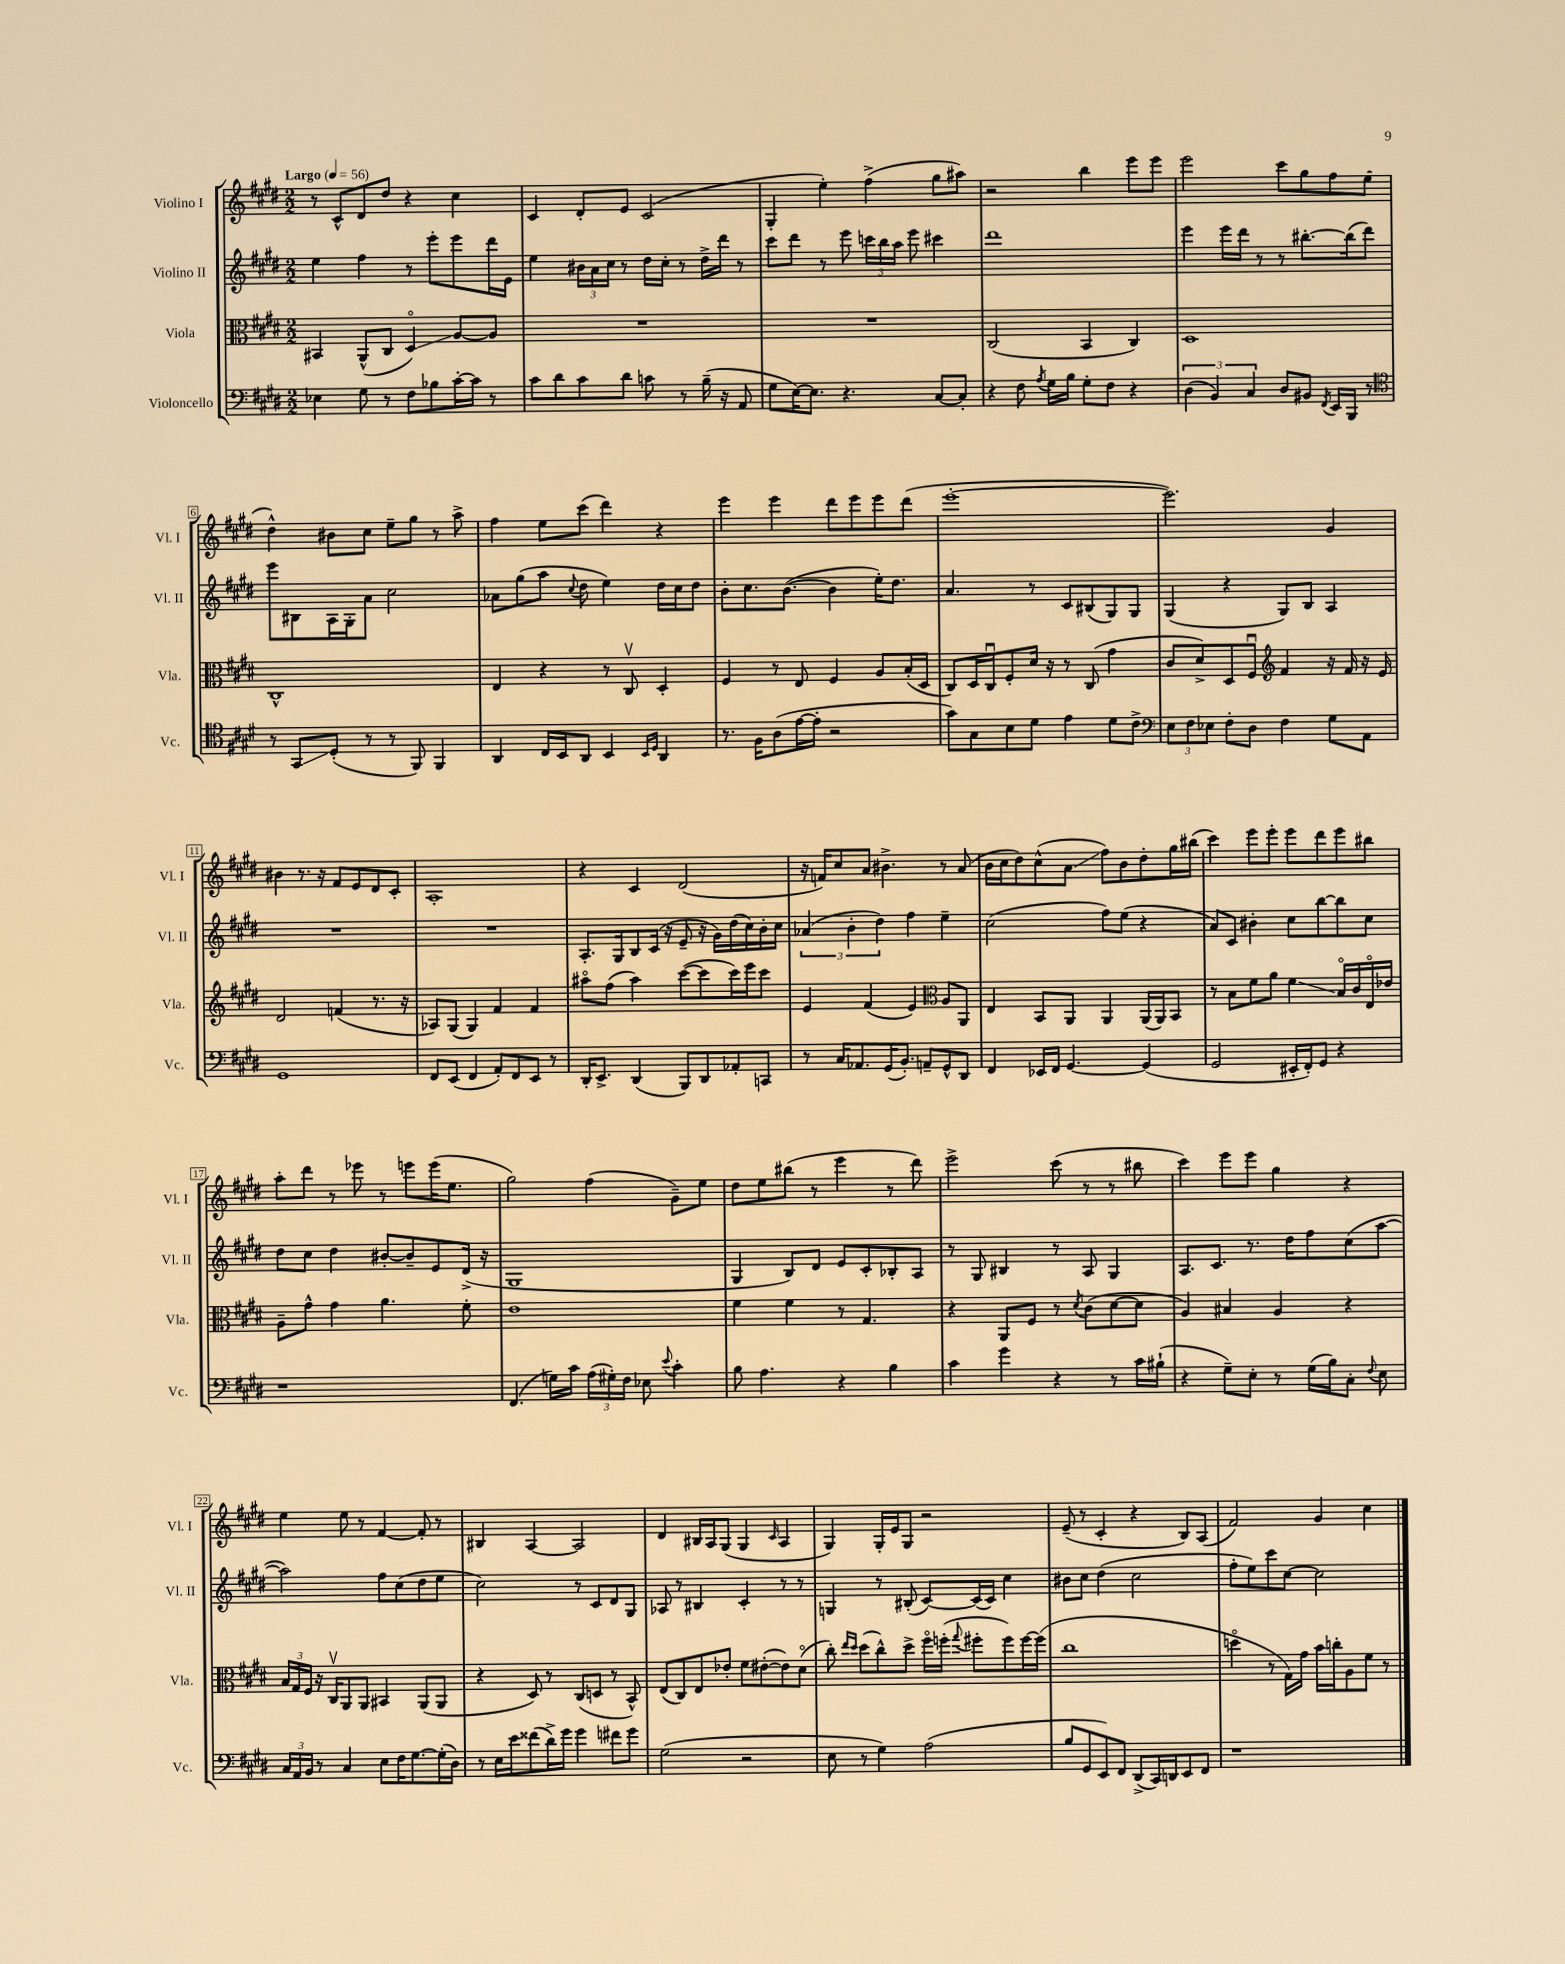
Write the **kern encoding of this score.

**kern	**kern	**kern	**kern
*staff4	*staff3	*staff2	*staff1
*clefF4	*clefC3	*clefG2	*clefG2
*k[f#c#g#d#]	*k[f#c#g#d#]	*k[f#c#g#d#]	*k[f#c#g#d#]
*M2/2	*M2/2	*M2/2	*M2/2
*MM56	*MM56	*MM56	*MM56
4E-\	4BB#/	4ee\	8r
.	.	.	8c#^^/L
8G#\	(8AA^^/L	4ff#\	8d#/
8r	8C#/J	.	8dd#/J
8F#\L	4D#o/)	8r	4r
8B-\	.	8eee'\L	.
[16c#'\L	[8A/L	8eee\	4cc#\
16c#\]JJ	.	.	.
8r	8A/]J	16ddd#\L	.
.	.	16e\JJ	.
=	=	=	=
8c#\L	1r	4ee\	4c#/
8d#\	.	.	.
8c#\	.	24b#\LL	8d#'/L
.	.	24a\	.
.	.	24cc#\JJ	.
8d#\J	.	8r	8e/J
8c\	.	16dd#\LL	(2c#/
.	.	16cc#'\JJ	.
8r	.	8r	.
(16B~\	.	16dd#^\LL	.
16r	.	16ddd#\JJ	.
8AA/	.	8r	.
=	=	=	=
8G#\L	1r	8ccc#\L	4G#'/
[16E\K)	.	8ddd#\J	.
8.E\]J	.	.	.
.	.	8r	4ee'\)
4.r	.	8eee\	.
.	.	24ccc\LL	(4ff#^\
.	.	24bb\	.
.	.	24aa\JJ	.
.	.	8eee\	.
[8C#/L	.	4ccc#\	8gg#\L
8C#'/]J	.	.	8aa#\J)
=	=	=	=
4r	(2C#/	1ddd#	2r
8F#\	.	.	.
8qA/	.	.	.
16G#\LL	.	.	.
16B\JJ	.	.	.
8G#'\L	4BB/	.	4bb\
8F#\J	.	.	.
4r	4C#/)	.	8eee\L
.	.	.	8eee\J
=	=	=	=
(6D#\	1D#	4eee\	2eee\
6BB/)	.	.	.
.	.	16eee\LL	.
.	.	16ddd#\JJ	.
6C#/	.	.	.
.	.	8r	.
8D#/L	.	8r	8ccc#\L
8BB#/J	.	[8.bb#'\L	8gg#\
8qFF#/	.	.	.
16EE/LL	.	.	8ff#\
16BBB/JJ	.	(16bb#\]k	.
8r	.	8ddd#\J)	(8ee\J
=	=	=	=
*clefC4	*	*	*
8r	1C#^^	8eee\L	4dd#^^\)
8GG#/L	.	8B#\	.
(8D#'/J	.	16A\L	8b#\L
.	.	16G#'\J	.
8r	.	8a\J	8cc#\J
8r	.	2cc#\	8ee~\L
8FF#/)	.	.	8gg#\J
4FF#/	.	.	8r
.	.	.	8aa^\
=	=	=	=
4AA/	4E/	8a-\L	4ff#\
.	.	(8gg#\	.
16C#/LL	4r	8aa\J	8ee\L
16BB/J	.	.	.
.	.	8qqcc#/	.
8AA/J	.	8dd#\	(8ccc#\J
4BB/	8r	4ee\)	4ddd#\)
.	8C#v/	.	.
16qqBB/LL	.	.	.
16qqD#/JJ	.	.	.
4AA/	4D#'/	16dd#\LL	4r
.	.	16cc#\J	.
.	.	8dd#\J	.
=	=	=	=
8.r	4F#/	8b'\L	4eee\
.	.	8.cc#\	.
16F#\LK	.	.	.
(8A\	8r	.	4eee\
.	.	([8.b\J	.
[16e\L	8E/	.	.
16e'\]JJ	.	.	.
2r	4F#/	4b\]	8ddd#\L
.	.	.	8eee\
.	8A/L	16ee'\LK)	8eee\
.	.	8.dd#\J	.
.	(16B'/L	.	(8ddd#\J
.	16D#/JJ	.	.
=	=	=	=
8g#\L)	8C#/L)	4.a/	[1eee'
8G#\	16D#/L	.	.
.	16C#u/J	.	.
8B\	8F#'/	.	.
8d#\J	16d#/Jk	8r	.
.	16r	.	.
4e\	8r	8c#/L	.
.	(8C#/	(8B#/	.
8d#\L	4g#\	8G#/)	.
8c#^\J	.	8G#/J	.
=	=	=	=
*clefF4	*	*	*
12E\L	8c#/L	(4G#/	2.eee\])
12F#\	.	.	.
.	8d#^/)	.	.
12E-\J	.	.	.
8F#'\L	8D#/	4r	.
8D#\J	8F#u/J	.	.
*	*clefG2	*	*
4F#\	4f#/	8G#/L)	.
.	.	8B/J	.
8G#\L	16r	4A/	4g#/
.	16f#/	.	.
8AA\J	16r	.	.
.	16e/	.	.
=	=	=	=
1GG#	2d#/	1r	4b#\
.	.	.	8.r
.	.	.	16r
.	(4f/	.	8f#/L
.	.	.	8e/
.	8.r	.	8d#/
.	.	.	8c#'/J
.	16r	.	.
=	=	=	=
8FF#/L	8A-/L)	1r	1A'
(8EE/J	(8G#/J	.	.
4FF#/	4G#/)	.	.
8AA'/L)	4f#/	.	.
8FF#/	.	.	.
8EE/J	4f#/	.	.
8r	.	.	.
=	=	=	=
16DD#'/LK	8aa#o\L	8.A'/L	4r
8.EE^/J	.	.	.
.	(8ff#\J	.	.
.	.	16G#/k	.
(4DD#/	4aa#\)	8B/	4c#/
.	.	(16c#/Jk	.
.	.	16r	.
8BBB/L)	([8ccc#\L	8e~/	(2d#/
8DD#/	8ccc#\]	16r	.
.	.	16g#\LL)	.
8AA-'/	16ccc#\L)	(16dd#\	.
.	16eee\J	16cc#\)	.
8CC/J	8ccc#\J	16b'\	.
.	.	16cc#\JJ	.
=	=	=	=
8r	4e/	(6a-/	16r
.	.	.	16f/LK)
16C#/LK	.	.	8cc#/
.	.	6b'\	.
8.AA-/	.	.	.
.	(4f#/	.	8a/J
.	.	6dd#\)	.
(16GG#/K	.	.	4.b#^\
8.BB'/J)	.	.	.
.	4e/)	4ff#\	.
8AA~/L	.	.	.
*	*clefC3	*	*
8GG#^^/	8A/L	4ee~\	8r
8DD#/J	8AA/J	.	(8a/
=	=	=	=
4FF#/	4E/	(2cc#\	16b\LL
.	.	.	16cc#\J
.	.	.	8dd#\)
16EE-/LL	8BB/L	.	(8cc#^^\
16FF#/JJ	.	.	.
[4.GG#/	8AA/J	.	8a\J
.	4AA/	8ff#\L)	8ff#\L)
.	.	(8ee\J	8b\
(4GG#/]	(16AA/LL	4r	8dd#'\
.	16AA/J)	.	.
.	8BB/J	.	16gg#\L
.	.	.	(16bb#\JJ
=	=	=	=
2GG#/	8r	8a/L)	4ccc#\)
.	8B\L	8c#/J	.
.	8f#\	4b#'\	8eee\L
.	8a\J	.	8eee'\J
16EE#'/LL	4f#\	8cc#\L	8eee\L
16FF#'/J)	.	.	.
8GG#/J	.	[8bb\	8ddd#\
4r	16Bo/LL	8bb\]	8eee\
.	16c#/	.	.
.	16Eo/	8cc#\J	8bb#\J
.	16e-/JJ	.	.
=	=	=	=
1r	8A~\L	8dd#\L	8aa'\L
.	8g#^^\J	8cc#\J	8ddd#\J
.	4g#\	4dd#\	8r
.	.	.	8eee-\
.	4.a\	[8b#'/L	8r
.	.	8b#~/]	8eee\L
.	.	8e/	(16eee\K
.	.	.	8.ee\J
.	8f#'\	(16d#^/Jk	.
.	.	16r	.
=	=	=	=
(4.FF#/	1e	1G#	2gg#\)
16G\LL)	.	.	.
16c#\JJ	.	.	.
(24A\LL	.	.	(4ff#\
24G#'\)	.	.	.
24F#\JJ	.	.	.
8E-\	.	.	.
8qqe/	.	.	.
4c#'\	.	.	8g#~\L)
.	.	.	8ee\J
=	=	=	=
8B\	4f#\	4G#/	8dd#\L
4.A\	.	.	8ee\
.	4f#\	8B/L)	(8bb#\J
.	.	8d#/J	8r
4r	8r	8e/L	4eee\
.	4.G#/	8c#'/	.
4B\	.	8B-'/	8r
.	.	8A/J	8ddd#\)
=	=	=	=
4c#\	4r	8r	2eee^\
.	.	8G#/	.
4g#\	8AA/L	4B#/	.
.	8F#/J	.	.
4r	8r	8r	(8ccc#\
.	8qd#/	.	.
.	(8c#\L	8A/	8r
8r	[8d#\	4G#/	8r
16c#\LL	8d#\]J	.	8bb#\
(16B#`\JJ	.	.	.
=	=	=	=
4r	4A/)	8.A/L	4ccc#\)
.	.	8.c#/J	.
8G#~\L)	4B#/	.	8eee\L
8E'\J	.	8.r	8eee\J
8r	4A/	.	4gg#\
.	.	16dd#\LK	.
(16G#\LL	.	8ff#\	.
16B\J)	.	.	.
8C#'\J	4r	(8cc#\	4r
8qqF#/	.	.	.
8E\	.	[8aa\J	.
=	=	=	=
24C#/LL	24B/LL	2aa\])	4ee\
24AA/	24G#/	.	.
24BB/JJ	24F#/JJ	.	.
8r	16r	.	.
.	16C#v/LK	.	.
4C#/	8AA/	.	8ee\
.	8AA/J	.	8r
8E\L	4BB#/	8ff#\L	[4f#/
16F#\K	.	(8cc#\	.
[8.G#\	.	.	.
.	(8AA/L	8dd#\	8f#'/]
(16G#'\]L	8AA/J	8ee\J	8r
16D#\JJ)	.	.	.
=	=	=	=
8r	4r	2cc#\)	4B#/
16E\LL	.	.	.
16e\J	.	.	.
(8f##\	8D#/)	.	[4A/
16d#^\L)	8r	.	.
16g#\JJ	.	.	.
4g#\	(8C#/L	8r	2A/]
.	8D/J	8c#/L	.
8f#\L	8r	8d#/	.
8g#\J	8BB^^/)	8G#/J	.
=	=	=	=
(2G#\	(8E/L	8A-/	4d#/
.	8C#/)	8r	.
.	8E/	4B#/	16B#/LL
.	.	.	16A/J
.	8e-'/J	.	(8G#/J
2r	8f#\L	4c#'/	4G#/
.	([8e#'\	.	.
.	.	.	16qqc#/
.	8e#\])	8r	4A/
.	(8d#o\J	8r	.
=	=	=	=
8E\	8cc#'\)	4G/	4G#/)
.	16qqee/LL	.	.
.	16qqdd#/JJ	.	.
8r	(8dd#\L	.	.
4G#\)	8cc#^^\)	8r	16G#'/LL
.	.	.	16e/J
.	8dd#^\J	(8B#'/	8G#/J
(2A\	16ff#o\LL	[8c#/L)	2r
.	(16ff'\JJ	.	.
.	8qqgg#/	.	.
.	8ff#'\L	(16c#/]L	.
.	.	16c#/JJ)	.
.	8ff#\)	4cc#\	.
.	[16ff#\L	.	.
.	(16ff#\]JJ	.	.
=	=	=	=
8B/L	1cc#	8b#\L	(8e~/
8GG#/	.	8cc#\J	8r
8EE/)	.	(4dd#\	4c#'/
8FF#/J	.	.	.
(8DD#^/L	.	2cc#\	4r
16CC#/L)	.	.	.
16DD/J	.	.	.
8EE/	.	.	8B/L)
8FF#/J	.	.	(8A/J
=	=	=	=
1r	4ddo\	8ff#'\L	2f#/)
.	.	8ee\)	.
.	8r	8ccc#\	.
.	16G#\LL)	[8cc#\J	.
.	16g#\JJ	.	.
.	16b\LL	2cc#\]	4g#/
.	16cc'\J	.	.
.	8A\	.	.
.	8f#\J	.	4cc#\
.	8r	.	.
==	==	==	==
*-	*-	*-	*-
